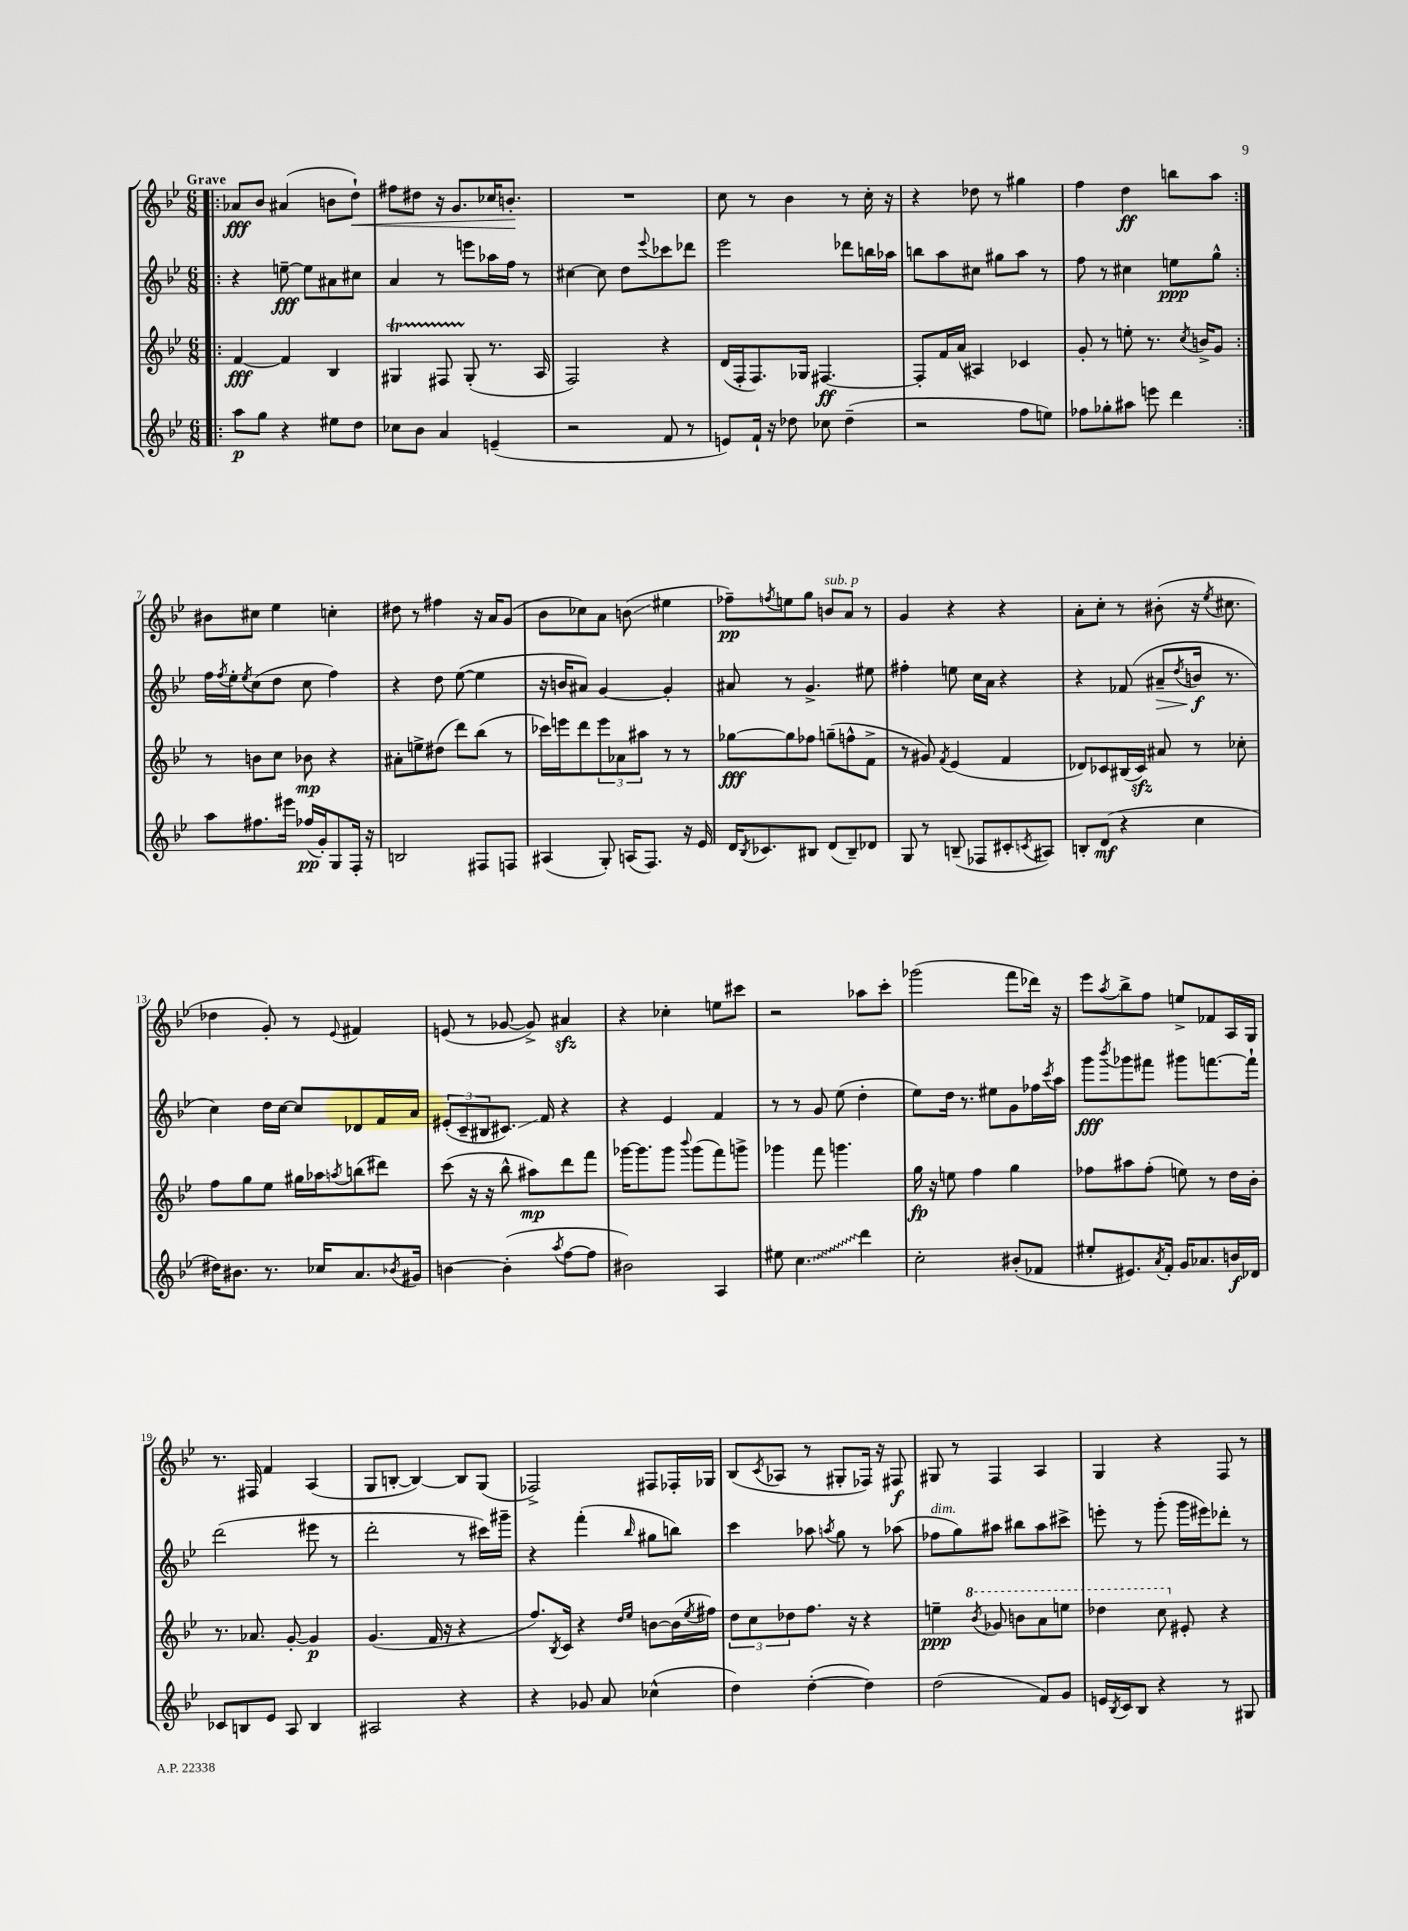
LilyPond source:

<<
\new StaffGroup <<
\new Staff = "s0" {
    \clef treble \key bes \major \numericTimeSignature \time 6/8 \tempo "Grave"
    \repeat volta 2 { \bar ".|:" aes'8\fff bes'8 ais'4( b'8 d''8-!\<) |
    fis''8 dis''8 r16 g'8. ces''16 b'8.-.\! |
    R2. |
    c''8 r8 bes'4 r8 c''16-. r16 |
    r4 des''8 r8 gis''4 |
    f''4 d''4\ff b''8 a''8 | }
    bis'8 cis''8 ees''4 c''4-. |
    dis''8 r8 fis''4 r16 a'16 g'8( |
    bes'8 ces''8) a'8 b'8\glissando( eis''4 |
    fes''8--\pp) \acciaccatura { f''8 } e''8 g''8 b'8^\markup { \italic "sub. p" } a'8 r8 |
    g'4 r4 r4 |
    a'8-. c''8-. r8 bis'8-.( r16 \acciaccatura { ees''8 } cis''8. |
    des''4 g'8-.) r8 \appoggiatura { ees'8 } fis'4 |
    e'8( r8 ges'8~ ges'8->) ais'4\sfz |
    r4 ces''4-. e''8 cis'''8 |
    r2 aes''8 c'''8-. |
    ges'''2( f'''8 des'''16) r16 |
    ees'''8 \acciaccatura { a''8 } bes''8-> f''8 e''8-> fes'8 a16 g16 |
    r8. fis16 f'4 a4( |
    g8 b8~-. b4~) b8 g8( |
    fes2->) fis8 fes16-. ges16 |
    bes8( \acciaccatura { c'8 } aes8 r8 gis8-. fes16) r16 fis8\f |
    gis8 r8 f4 a4 |
    g4 r4 f8 r8 \bar "|." |
}
\new Staff = "s1" {
    \clef treble \key bes \major \numericTimeSignature \time 6/8
    \repeat volta 2 { \bar ".|:" r4 e''8~--\fff e''8 ais'8 cis''8 |
    a'4 r8 e'''8 aes''16 f''16 r8 |
    cis''4~ cis''8 d''8 \appoggiatura { ees'''8 } ces'''8 des'''8 |
    ees'''2 des'''8 b''16 aes''16 |
    b''8 a''8 cis''8 gis''8 a''8 r8 |
    f''8 r8 cis''4 e''8\ppp g''8-^ | }
    f''16 \acciaccatura { f''8 } ees''16-. \acciaccatura { ees''8 } c''8( d''8 c''8 f''4) |
    r4 d''8 ees''8~( ees''4 |
    r16 b'16 ais'8) g'4~ g'4-. |
    ais'8 r8 g'4.-> eis''8 |
    fis''4-. e''8 c''16 a'16 r4 |
    r4 fes'8( ais'8--\> \acciaccatura { d''8 } b'16\f\! r8. |
    c''4) d''16 c''16~ c''8 des'8 f'16 a'16 |
    \tuplet 3/2 { eis'8-.( c'8-- bis8 } cis'8.\glissando) f'16 r4 |
    r4 ees'4 f'4 |
    r8 r8 g'8 ees''8( d''4-. |
    ees''8) d''16 r8. eis''8 g'8 fes''16 \acciaccatura { c'''8 } a''16 |
    g'''8\fff \acciaccatura { bes'''8 } ges'''8 fis'''8 gis'''8 f'''8.~ f'''16-! |
    d'''2( eis'''8 r8 |
    d'''2-. r8 cis'''16) gis'''16-- |
    r4 f'''4-.( \grace { bes''16 } gis''8 b''8) |
    c'''4 aes''8 \acciaccatura { a''8 } g''8 r8 aes''8( |
    fes''8^\markup { \italic "dim." } g''8) ais''8 bis''8 ais''8 cis'''8-> |
    e'''8-. r8 g'''8-.( g'''16 eis'''16) des'''8-. r8 \bar "|." |
}
\new Staff = "s2" {
    \clef treble \key bes \major \numericTimeSignature \time 6/8
    \repeat volta 2 { \bar ".|:" f'4~\fff f'4 bes4 |
    gis4\startTrillSpan fis8 gis8-.\stopTrillSpan( r8. a16 |
    f2) r4 |
    d'16( f16-. f8.) ges16 fis4.~\ff |
    fis8-. f'16 a'16( ais4) ces'4 |
    g'8-. r8 e''8-. r8. \acciaccatura { c''8 } b'16-> g'8 | }
    r8 b'8 c''8 bes'8\mp r4 |
    ais'8-. e''8-> dis''8( d'''8) bes''8( r8 |
    ces'''16) e'''16 d'''8 \tuplet 3/2 { e'''8 aes'8 ais''8 } r8 r8 |
    ges''8~\fff ges''8 fes''8 g''8--( f''8-^ f'8-> |
    r8 gis'8) \acciaccatura { f'8 } ees'4( f'4 |
    des'8) ces'8 bis16( ces'16\sfz) ais'8 r8 ces''8-. |
    f''8 g''8 ees''8 gis''16 aes''16 \acciaccatura { a''8 } b''8( dis'''8) |
    c'''8( r16 r16 bes''8-^ ais''8\mp) d'''8 f'''8 |
    ges'''16~ ges'''8. ges'''8 \appoggiatura { bes'''8 } ges'''8( f'''8) g'''8-> |
    ges'''4 f'''8 g'''4. |
    g''16\fp r16 e''8 f''4 g''4 |
    fes''8 ais''8 fes''8-.( e''8) r8 d''16 bes'16-. |
    r8. aes'8. g'8~-. g'4\p |
    g'4.( f'16 r16 r4 |
    f''8.) \acciaccatura { bes8 } c'16 r4 \grace { d''16 ees''16 } b'8~ b'16( \acciaccatura { ees''8 } fis''16) |
    \tuplet 3/2 { d''8 c''8 des''8 } f''8. r16 r4 |
    e''4--\ppp \ottava #1 \acciaccatura { bes''8 } ges''8 b''8 a''8 e'''8 |
    des'''4 c'''8 \ottava #0 eis'8-. r4 \bar "|." |
}
\new Staff = "s3" {
    \clef treble \key bes \major \numericTimeSignature \time 6/8
    \repeat volta 2 { \bar ".|:" a''8\p g''8 r4 eis''8 d''8 |
    ces''8 bes'8 a'4 e'4--( |
    r2 f'8 r8 |
    e'8) f'16-! r16 des''8 ces''8 des''4--( |
    r2 f''8 e''8) |
    fes''8 ges''8-. ais''8 e'''8 d'''4 | }
    a''8 fis''8. eis'''16 fes''16\pp( g'16-.) g8 f16-. r16 |
    b2 fis8 f8 |
    ais4( g8-.) a16( f8.) r16 ees'16 |
    d'16 \acciaccatura { bes8 } ces'8. bis8 d'8( bis8--) des'8 |
    g8 r8 b8--( fes8 cis'8-. \acciaccatura { c'8 } ais8) |
    b8-. d'8\mf( r4 c''4 |
    dis''16) bis'8. r8. ces''16 a'8. \acciaccatura { bes'8 } gis'16 |
    b'4~ b'4-.( \acciaccatura { a''8 } f''8~ f''8 |
    bis'2) a4 |
    eis''8 \once \override Glissando.style = #'zigzag c''4.\glissando d'''4 |
    c''2-. bis'8-.( fes'8 |
    eis''8-. eis'8.) \acciaccatura { a'8 } f'16-. g'16 aes'8. b'16\f des'16 |
    ces'8 b8 ees'8 a8 b4 |
    ais2 r4 |
    r4 ges'8 a'8 ces''4-^( |
    d''4) d''4~-.( d''4) |
    d''2( f'8) g'8 |
    e'16 \acciaccatura { bes8 } c'16 bes8 r4 r8 gis8 \bar "|." |
}
>>
>>
